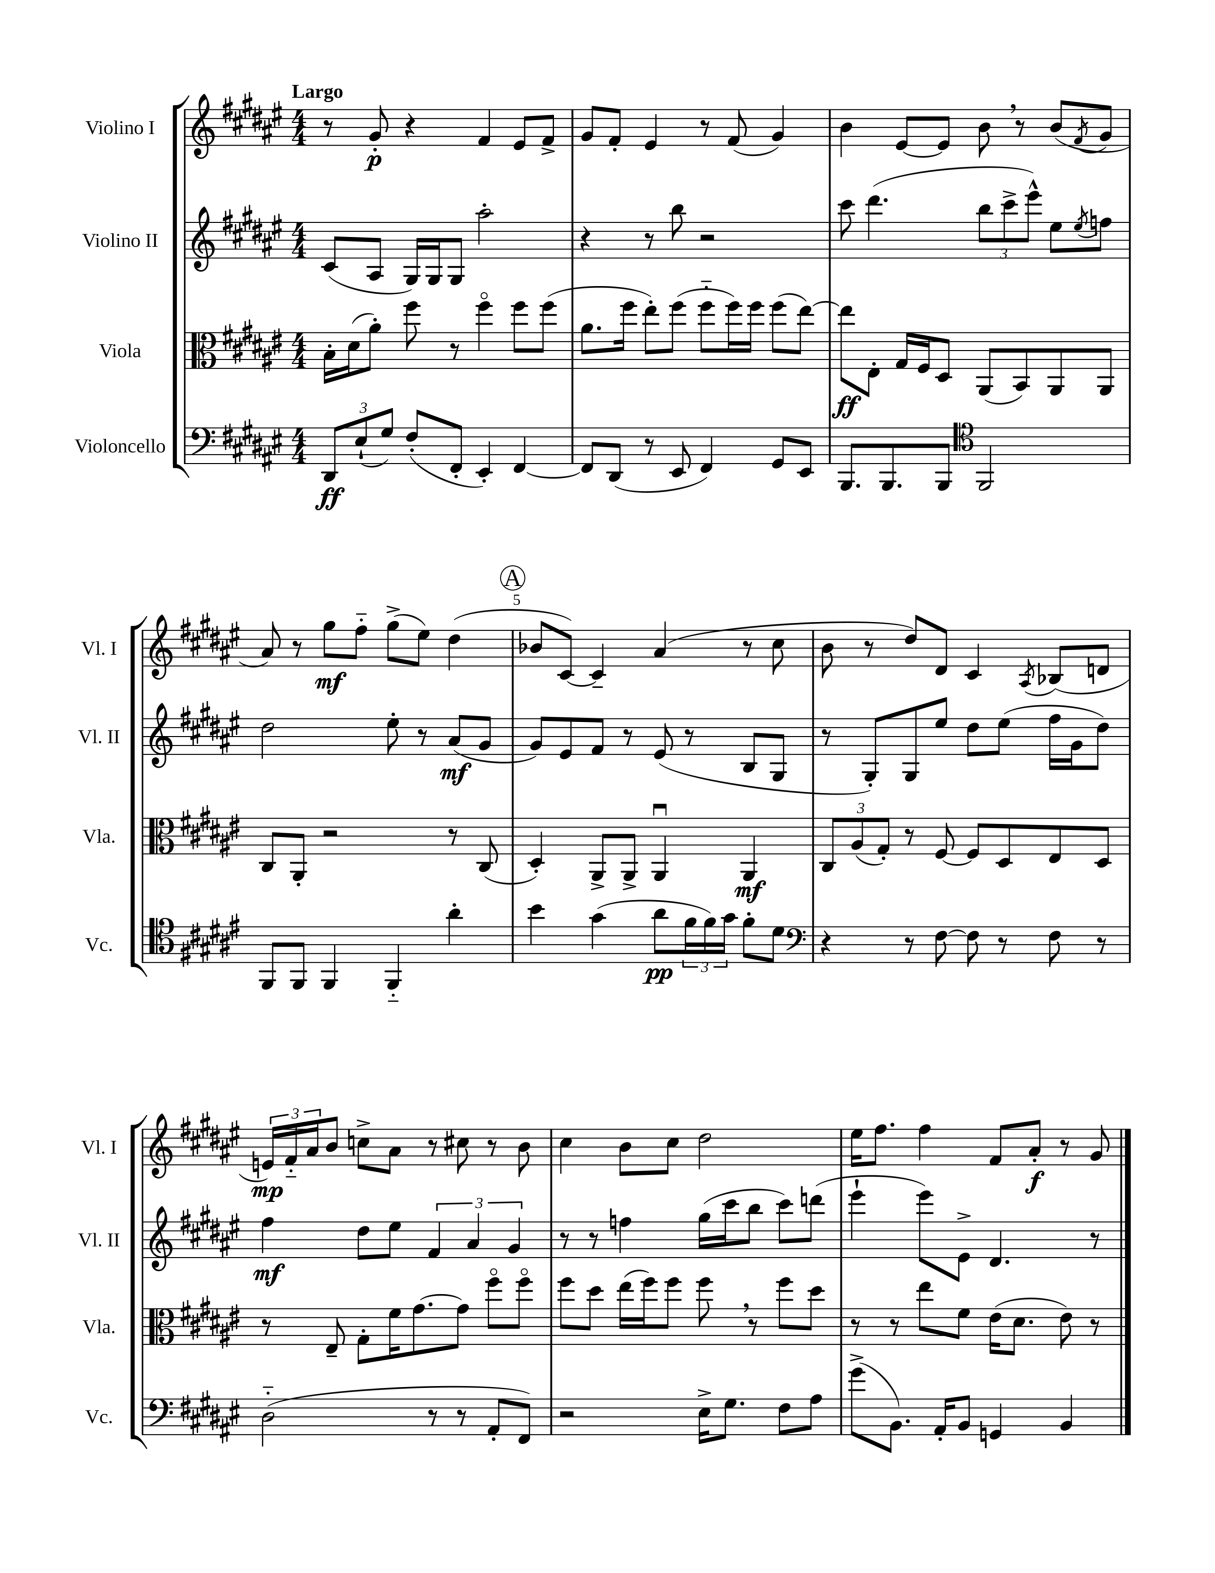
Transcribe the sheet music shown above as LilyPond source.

<<
\new StaffGroup <<
\new Staff = "s0" \with { instrumentName = "Violino I" shortInstrumentName = "Vl. I" } {
    \clef treble \key fis \major \numericTimeSignature \time 4/4 \tempo "Largo"
    r8 gis'8-.\p r4 fis'4 eis'8 fis'8-> |
    gis'8 fis'8-. eis'4 r8 fis'8( gis'4) |
    b'4 eis'8~ eis'8 b'8 \breathe r8 b'8( \acciaccatura { fis'8 } gis'8 |
    ais'8) r8 gis''8\mf fis''8-_ gis''8->( eis''8) dis''4( |
    \mark \markup { \circle "A" } bes'8 cis'8~) cis'4-- ais'4( r8 cis''8 |
    b'8 r8 dis''8) dis'8 cis'4 \acciaccatura { ais8 } bes8( d'8 |
    \tuplet 3/2 { e'16\mp) fis'16-_ ais'16 } b'8 c''8-> ais'8 r8 cis''8 r8 b'8 |
    cis''4 b'8 cis''8 dis''2 |
    eis''16 fis''8. fis''4 fis'8 ais'8-.\f r8 gis'8 \bar "|." |
}
\new Staff = "s1" \with { instrumentName = "Violino II" shortInstrumentName = "Vl. II" } {
    \clef treble \key fis \major \numericTimeSignature \time 4/4
    cis'8( ais8 gis16) gis16 gis8 ais''2-. |
    r4 r8 b''8 r2 |
    cis'''8 dis'''4.( \tuplet 3/2 { b''8 cis'''8-> eis'''8-^) } eis''8 \acciaccatura { eis''8 } f''8 |
    dis''2 eis''8-. r8 ais'8\mf( gis'8 |
    \mark \markup { \circle "A" } gis'8) eis'8 fis'8 r8 eis'8( r8 b8 gis8 |
    r8 gis8-.) gis8 eis''8 dis''8 eis''8( fis''16 gis'16 dis''8) |
    fis''4\mf dis''8 eis''8 \tuplet 3/2 { fis'4 ais'4 gis'4 } |
    r8 r8 f''4 gis''16( cis'''16 b''8 cis'''8) d'''8( |
    eis'''4-! eis'''8) eis'8-> dis'4. r8 \bar "|." |
}
\new Staff = "s2" \with { instrumentName = "Viola" shortInstrumentName = "Vla." } {
    \clef alto \key fis \major \numericTimeSignature \time 4/4
    b16-. dis'16( ais'8-.) fis''8 r8 fis''4\flageolet fis''8 fis''8( |
    ais'8. fis''16 eis''8-.) fis''8( fis''8-_ fis''16) fis''16 fis''8( eis''8~) |
    eis''8\ff eis8-. gis16 fis16 dis8 ais,8( b,8) ais,8 ais,8 |
    cis8 ais,8-. r2 r8 cis8( |
    \mark \markup { \circle "A" } dis4-.) ais,8-> ais,8-> ais,4\downbow ais,4\mf |
    \tuplet 3/2 { cis8 ais8( gis8-.) } r8 fis8~ fis8 dis8 eis8 dis8 |
    r8 eis8-- gis8-. fis'16 gis'8.~ gis'8 fis''8\flageolet fis''8\flageolet |
    fis''8 dis''8 eis''16( fis''16) fis''8 fis''8 \breathe r8 fis''8 dis''8 |
    r8 r8 eis''8 fis'8 eis'16( dis'8. eis'8) r8 \bar "|." |
}
\new Staff = "s3" \with { instrumentName = "Violoncello" shortInstrumentName = "Vc." } {
    \clef bass \key fis \major \numericTimeSignature \time 4/4
    \tuplet 3/2 { dis,8\ff eis8-!( gis8) } fis8-.( fis,8-. eis,4-.) fis,4~ |
    fis,8 dis,8( r8 eis,8 fis,4) gis,8 eis,8 |
    b,,8. b,,8. b,,8 \clef tenor fis,2 |
    fis,8 fis,8 fis,4 fis,4-_ ais'4-. |
    \mark \markup { \circle "A" } b'4 gis'4( ais'8\pp \tuplet 3/2 { fis'16 fis'16) gis'16 } fis'8-. dis'8 |
    \clef bass r4 r8 fis8~ fis8 r8 fis8 r8 |
    dis2-_( r8 r8 ais,8-. fis,8) |
    r2 eis16-> gis8. fis8 ais8 |
    gis'8->( b,8.) ais,16-. b,8 g,4 b,4 \bar "|." |
}
>>
>>
\layout { \context { \Score \override BarNumber.break-visibility = ##(#f #t #t) barNumberVisibility = #(every-nth-bar-number-visible 5) } }
